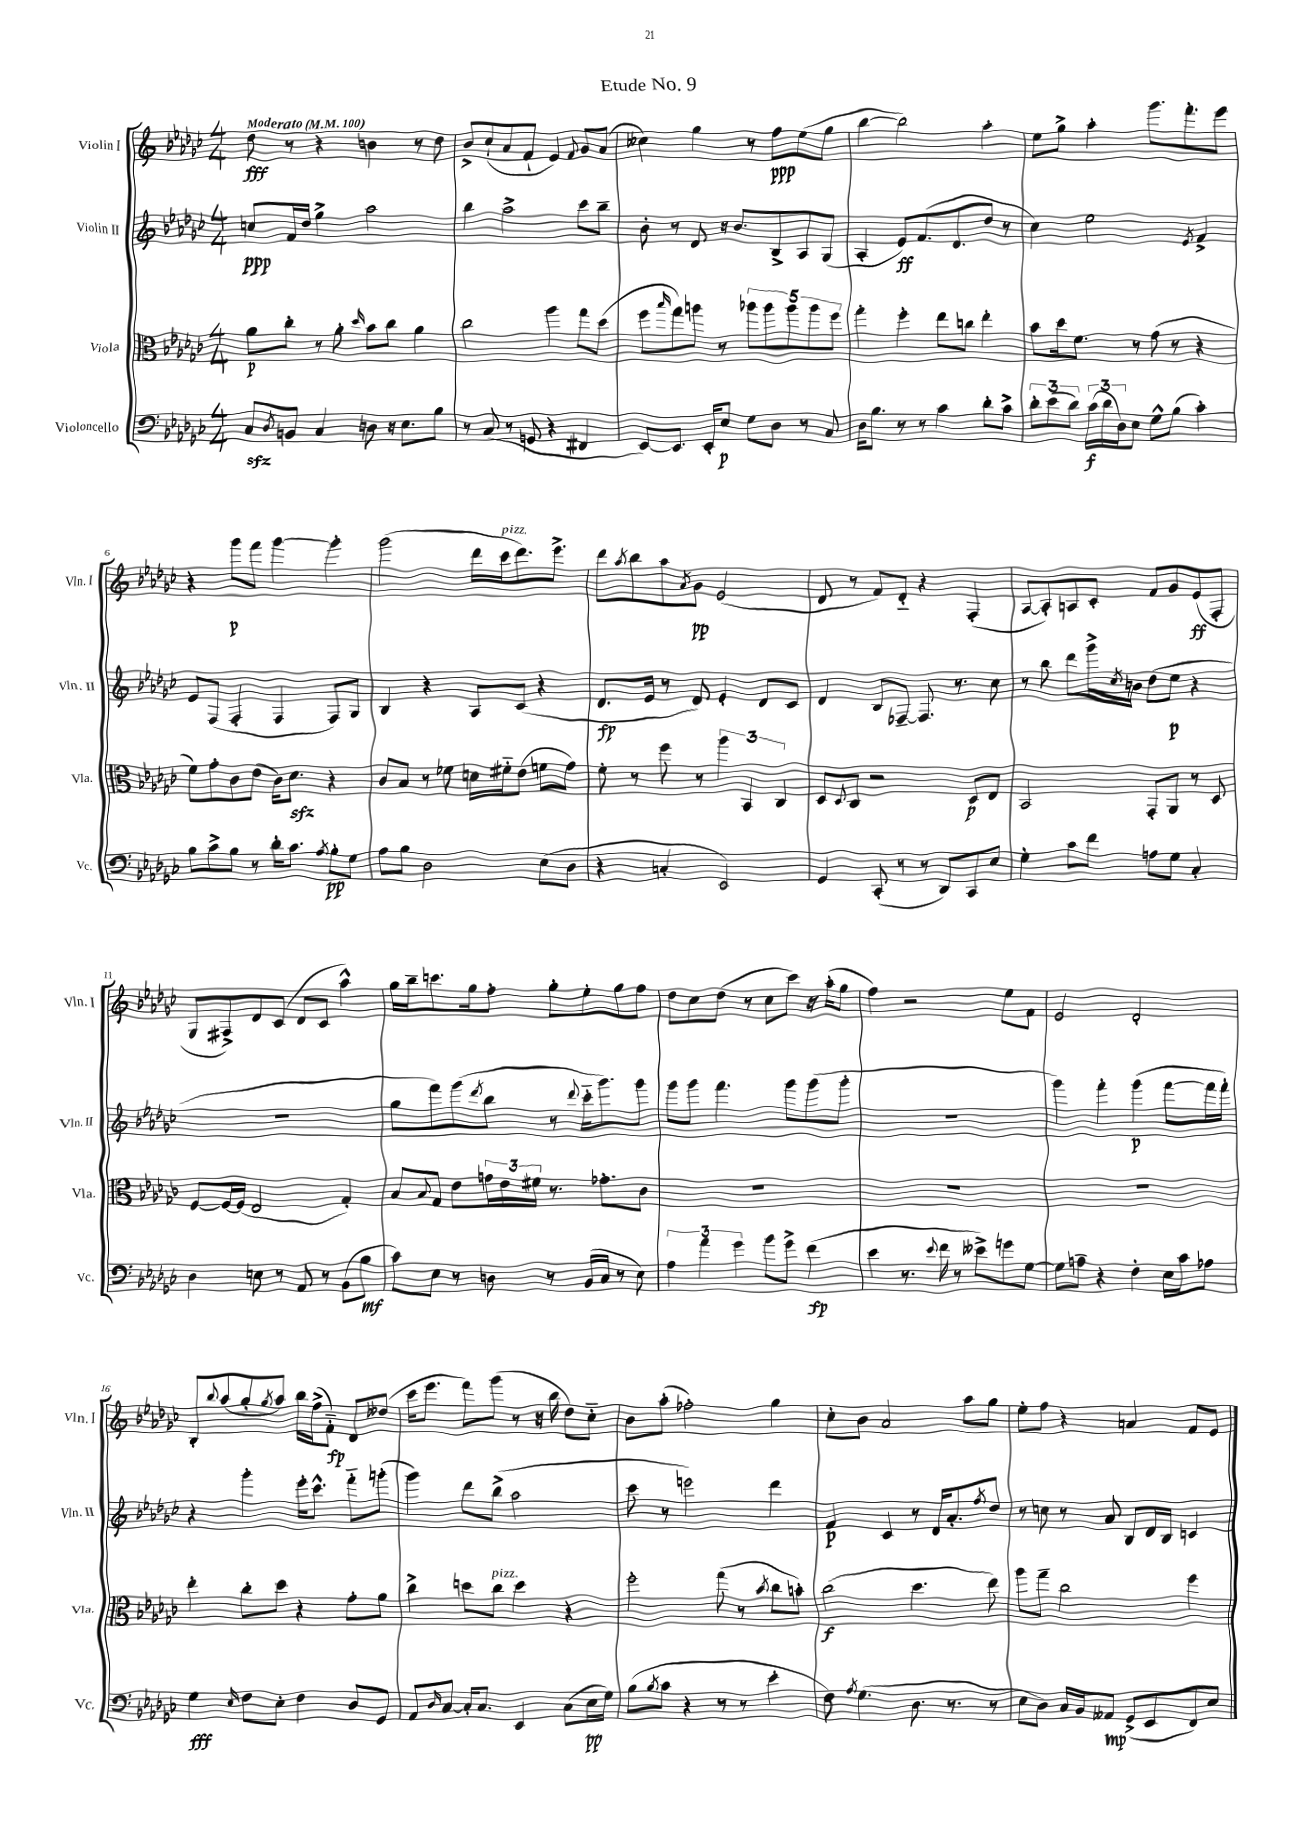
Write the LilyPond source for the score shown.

\header { title = "Etude No. 9" }
<<
\new StaffGroup <<
\new Staff = "s0" \with { instrumentName = "Violin I" shortInstrumentName = "Vln. I" } {
    \clef treble \key ges \major \numericTimeSignature \time 4/4 \tempo "Moderato" 4 = 100
    des''8\fff r8 r4 b'4 r8 des''8 |
    bes'8-> ces''8-!( aes'8 f'8-! ees'4) \appoggiatura { f'8 } ges'8 aes'8( |
    ceses''4) ges''4 r8 f''8\ppp ees''8( ges''8 |
    bes''4~ bes''2) aes''4-. |
    ees''8 ges''8-> aes''4-. ges'''8. f'''8.-. ees'''8 |
    r4 ges'''8\p f'''8 ges'''4~ ges'''4-. |
    ges'''2( des'''16 ces'''16^\markup { \italic "pizz." } des'''8.) ees'''8.-> |
    des'''8 \acciaccatura { aes''8 } bes''8 aes''8 \acciaccatura { aes'8 } ges'8\pp ees'2( |
    des'8 r8 f'8) des'8-_ r4 f4-.( |
    aes8~ aes8-.) a8 ces'8-. f'8 ges'8 ees'8\ff( f8-. |
    ges8 fis8->) des'8 ces'8( des'8 ces'8 aes''4-^) |
    ges''16 bes''16-- c'''8. ges''16 f''8-. ges''8-. ees''8-. ges''8 f''8 |
    des''8 ces''8 des''8( r8 ces''8 ces'''8) r16 aes''16-.( ges''8 |
    f''4) r2 ees''8 f'8 |
    ees'2 des'2-. |
    bes8-. \appoggiatura { bes''8 } aes''8( ges''8-. \acciaccatura { ges''8 } aes''8) bes''16 f''16->( f'8-_\fp) des'8 deses''8( |
    ces'''16 ees'''8. f'''8) ges'''8( r8 r16 bes''16 des''8) ces''8-_ |
    bes'8 aes''8-.( fes''2-.) ges''4 |
    ces''8-. bes'8 aes'2 aes''8 ges''8 |
    ees''8-. f''8 r4 a'4 f'8 ees'8 \bar "|." |
}
\new Staff = "s1" \with { instrumentName = "Violin II" shortInstrumentName = "Vln. II" } {
    \clef treble \key ges \major \numericTimeSignature \time 4/4
    c''8\ppp f'16 des''16 ges''4-> aes''2 |
    bes''4 aes''2-> ces'''8 bes''8-- |
    bes'8-. r8 des'8 r16 bes'8. bes8-> aes8 ges8( |
    aes4-. ees'8\ff) f'8.( des'8. des''8 r8 |
    ces''4) ees''2 \acciaccatura { ees'8 } f'4-> |
    ees'8 f8( f4-. f4 f8) ges8 |
    bes4 r4 aes8 ces'8( r4 |
    des'8.\fp ees'16 r8 des'8) ees'4-. des'8 ces'8 |
    des'4 bes8 fes8~-- fes8. r8. ces''8 |
    r8 bes''8 des'''8 ges'''16-> \acciaccatura { ces''8 } b'16 des''8( ees''8\p r4 |
    R1 |
    ges''8 f'''8) ges'''8( \acciaccatura { des'''8 } bes''8 r8 \appoggiatura { des'''8 } ces'''16-_ ges'''8.) ges'''8 |
    ges'''8 ges'''8 f'''4. ges'''8 ges'''8( ges'''8-. |
    R1 |
    ges'''4) f'''4-. ges'''4\p( f'''8~ f'''16 f'''16-.) |
    r4 ges'''4-. ees'''16-. ces'''8.-^ f'''8-_ g'''8-.( |
    ges'''4) des'''8 bes''8->( aes''2 |
    ces'''8 r8 e'''2) des'''4 |
    f'4\p ces'4 r8 des'16 aes'8.-. \acciaccatura { f''8 } des''8 |
    r8 c''8 r8 aes'8 bes8 des'16 bes16 c'4 \bar "|." |
}
\new Staff = "s2" \with { instrumentName = "Viola" shortInstrumentName = "Vla." } {
    \clef alto \key ges \major \numericTimeSignature \time 4/4
    aes'8\p ces''8-. r8 aes'8-. \grace { des''16 } bes'8 ces''8 aes'4 |
    ces''2 aes''4 ges''8 des''8( |
    f''8 \grace { bes''16 } ges''8) a''8 r8 \tuplet 5/4 { aes''8 aes''8 aes''8 aes''8 f''8 } |
    ges''4-. f''4-. ees''8 c''8 ees''4-. |
    bes'8 des''16 f'8. r8 ges'8( r8 r4 |
    f'8) ges'8-. ces'8 ees'8( ces'16) des'8.\sfz r4 |
    ces'8 bes8 r8 fes'8 d'16 fis'16-_ ees'8( f'8 ges'8) |
    f'8-. r8 f''8 r8 \tuplet 3/2 { aes''4 bes,4 ces4 } |
    des8 \appoggiatura { des8 } ces8 r2 des8\p ees8 |
    bes,2 ges,8-. aes,8 r8 des8 |
    f8~ f16~ f16( ees2 ges4-.) |
    bes8 \appoggiatura { bes8 } ges8 ees'8 \tuplet 3/2 { g'16 ees'16 fis'16 } r8. ges'8.-. ces'8 |
    R1 |
    R1 |
    R1 |
    ees''4-. ces''8-. des''8 r4 ges'8-. aes'8 |
    ces''4-> d''8 ces''8^\markup { \italic "pizz." } d''4 r4 |
    f''2-. ges''8( r8 \acciaccatura { bes'8 } ces''8 b'8-.) |
    ces''2\f( des''4. ees''8) |
    aes''8 ges''8-- ces''2 f''4 \bar "|." |
}
\new Staff = "s3" \with { instrumentName = "Violoncello" shortInstrumentName = "Vc." } {
    \clef bass \key ges \major \numericTimeSignature \time 4/4
    ces8\sfz \acciaccatura { des8 } b,8 ces4 d8 r16 ees8. bes8 |
    r8 ces8( r8 g,8 r4 fis,4 |
    ees,8~) ees,8. ees,16-. ees8\p ges8 des8 r8 ces8 |
    des16 bes8. r8 r8 ces'4 des'8-. ces'8-> |
    \tuplet 3/2 { des'8-. ees'8( des'8) } \tuplet 3/2 { ces'16\f( des'16 des16) } ees8 ges8-^ bes8( ces'4-.) |
    bes8 ces'8-> bes8 r8 des'16-. ces'8. \acciaccatura { aes8 } bes8-.\pp ges8 |
    aes8 bes8 des2 ees8( des8 |
    r4 c4-. ees,2) |
    ges,4 ces,8-.( r8 r8 des,8) ces,8 ees8 |
    ges4-. ces'8 f'8 a8 ges8 ces4-. |
    des4 e8 r8 aes,8 r8 bes,8( bes8\mf |
    ces'8) ees8 r8 d8 r8 bes,16( ces16 r8 ees8) |
    \tuplet 3/2 { aes4 aes'4 ges'4 } bes'8 ges'8-> f'4\fp( |
    ees'4 r8. \appoggiatura { ees'8 } f'16 r8 eeses'8->) g'8 ges8~ |
    ges8 a8-- r4 f4-. ees16 ces'16 aes8 |
    ges4\fff \grace { ees16 } f8 ees8-. f4 des8 ges,8 |
    aes,8 \grace { des16 } ces8~ ces16-. ces8. ees,4 ces8( ees16\pp ges16) |
    bes8( \acciaccatura { bes8 } ces'8 r4 r8 r8 ees'4-. |
    f8) \acciaccatura { aes8 } ges4.( des8. r8. r8 |
    ees8 des8) ces16 bes,16 aeses,8\mp ges,8->( ees,8 f,8) ees8 \bar "|." |
}
>>
>>
